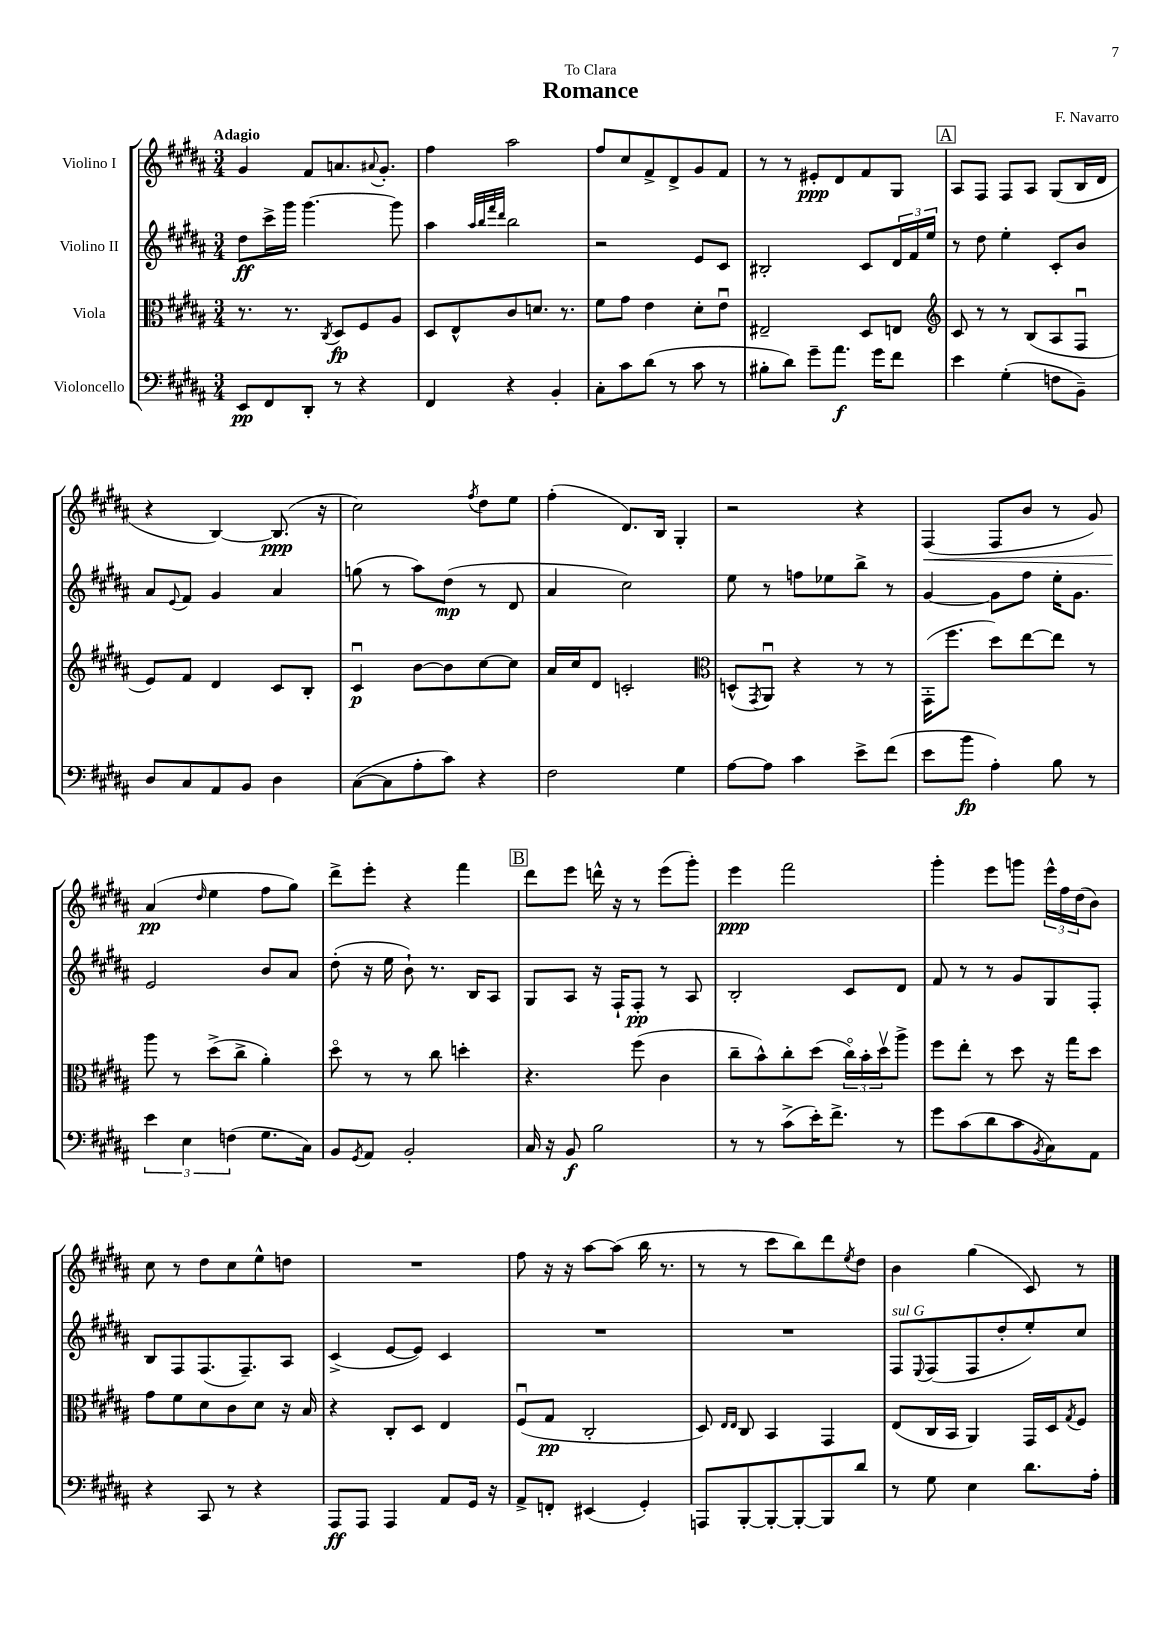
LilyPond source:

\header { title = "Romance" composer = "F. Navarro" dedication = "To Clara" }
<<
\new StaffGroup <<
\new Staff = "s0" \with { instrumentName = "Violino I" } {
    \clef treble \key b \major \numericTimeSignature \time 3/4 \tempo "Adagio"
    gis'4 fis'8 a'8. \appoggiatura { ais'8 } gis'8.-. |
    fis''4 ais''2 |
    fis''8 cis''8 fis'8-> dis'8-> gis'8 fis'8 |
    r8 r8 eis'8-.\ppp dis'8 fis'8 gis8 |
    \mark \markup { \box "A" } ais8 fis8 fis8 ais8 gis8( b16 dis'16 |
    r4 b4~) b8.\ppp( r16 |
    cis''2) \acciaccatura { fis''8 } dis''8 e''8 |
    fis''4-.( dis'8.) b16 gis4-. |
    r2 r4 |
    fis4\<( fis8 b'8 r8 gis'8) |
    ais'4\pp\!( \grace { dis''16 } e''4 fis''8 gis''8) |
    dis'''8-> e'''8-. r4 fis'''4 |
    \mark \markup { \box "B" } dis'''8 e'''8 d'''16-^ r16 r8 e'''8( gis'''8-.) |
    e'''4\ppp fis'''2 |
    gis'''4-. e'''8 g'''8 \tuplet 3/2 { e'''16-^ fis''16 dis''16( } b'8) |
    cis''8 r8 dis''8 cis''8 e''8-^ d''8 |
    R2. |
    fis''8 r16 r16 ais''8~ ais''8( b''16 r8. |
    r8 r8 cis'''8 b''8) dis'''8 \acciaccatura { e''8 } dis''8 |
    b'4 gis''4( cis'8) r8 \bar "|." |
}
\new Staff = "s1" \with { instrumentName = "Violino II" } {
    \clef treble \key b \major \numericTimeSignature \time 3/4
    dis''8\ff cis'''16-> gis'''16 gis'''4.~ gis'''8 |
    ais''4 \grace { ais''32 b''32 fis'''32 dis'''32 } b''2 |
    r2 e'8 cis'8 |
    bis2-. cis'8 \tuplet 3/2 { dis'16 fis'16 e''16 } |
    \mark \markup { \box "A" } r8 dis''8 e''4-. cis'8-. b'8 |
    ais'8 \appoggiatura { e'8 } fis'8 gis'4 ais'4 |
    g''8( r8 ais''8) dis''8\mp( r8 dis'8 |
    ais'4 cis''2) |
    e''8 r8 f''8 ees''8 b''8-> r8 |
    gis'4~ gis'8 fis''8 e''16-. gis'8. |
    e'2 b'8 ais'8 |
    dis''8-.( r16 e''16 b'8-!) r8. b16 ais8 |
    \mark \markup { \box "B" } gis8 ais8 r16 fis16-! fis8-.\pp r8 ais8 |
    b2-. cis'8 dis'8 |
    fis'8 r8 r8 gis'8 gis8 fis8-. |
    b8 fis8 fis8.( fis8.--) ais8 |
    cis'4->( e'8~ e'8) cis'4 |
    R2. |
    R2. |
    fis8^\markup { \italic "sul G" } \appoggiatura { e8 } fis8( fis8 dis''8-. e''8-.) cis''8 \bar "|." |
}
\new Staff = "s2" \with { instrumentName = "Viola" } {
    \clef alto \key b \major \numericTimeSignature \time 3/4
    r8. r8. \acciaccatura { cis8 } dis8\fp fis8 ais8 |
    dis8 e8-^ cis'8 d'8. r8. |
    fis'8 gis'8 e'4 dis'8-. e'8\downbow |
    eis2-- dis8 e8 |
    \mark \markup { \box "A" } \clef treble cis'8 r8 r8 b8( ais8 fis8\downbow |
    e'8) fis'8 dis'4 cis'8 b8-. |
    cis'4\downbow\p b'8~ b'8 cis''8~ cis''8 |
    ais'16 cis''16 dis'8 c'2-. |
    \clef alto d8-^( \acciaccatura { gis,8 } ais,8\downbow) r4 r8 r8 |
    gis,16-.( fis''8. dis''8) e''8~ e''8 r8 |
    ais''8 r8 dis''8->( cis''8-> ais'4-.) |
    dis''8\flageolet r8 r8 cis''8 d''4-. |
    \mark \markup { \box "B" } r4. fis''8( cis'4 |
    cis''8-- b'8-^) cis''8-. dis''8( \tuplet 3/2 { cis''16\flageolet) b'16-. dis''16\upbow } ais''8-> |
    fis''8 e''8-. r8 dis''8 r16 gis''16 dis''8 |
    gis'8 fis'8 dis'8 cis'8 dis'8 r16 b16 |
    r4 cis8-. dis8 e4 |
    fis8\downbow( gis8\pp cis2-. |
    dis8) \grace { e16 e16 } cis8 b,4 gis,4 |
    e8( cis16 b,16 ais,4) gis,16 dis16 \acciaccatura { gis8 } fis8 \bar "|." |
}
\new Staff = "s3" \with { instrumentName = "Violoncello" } {
    \clef bass \key b \major \numericTimeSignature \time 3/4
    e,8\pp fis,8 dis,8-. r8 r4 |
    fis,4 r4 b,4-. |
    cis8-. cis'8 dis'8( r8 cis'8 r8 |
    bis8-. dis'8) gis'8-- ais'8.\f gis'16 fis'8 |
    \mark \markup { \box "A" } e'4 gis4-.( f8 b,8--) |
    dis8 cis8 ais,8 b,8 dis4 |
    cis8~( cis8 ais8-. cis'8) r4 |
    fis2 gis4 |
    ais8~ ais8 cis'4 e'8-> fis'8( |
    e'8 b'8\fp ais4-.) b8 r8 |
    \tuplet 3/2 { e'4 e4 f4( } gis8. cis16) |
    b,8 \acciaccatura { gis,8 } ais,8 b,2-. |
    \mark \markup { \box "B" } cis16 r16 b,8\f b2 |
    r8 r8 cis'8->( e'16-.) fis'8.-> r8 |
    gis'8 cis'8( dis'8 cis'8 \acciaccatura { b,8 } cis8) ais,8 |
    r4 cis,8 r8 r4 |
    ais,,8\ff ais,,8 ais,,4 ais,8 gis,16 r16 |
    ais,8-> f,8-. eis,4( gis,4-.) |
    a,,8 b,,8~-. b,,8~-. b,,8~-. b,,8 dis'8 |
    r8 gis8 e4 dis'8. ais16-. \bar "|." |
}
>>
>>
\layout { \context { \Score \remove "Bar_number_engraver" } }
